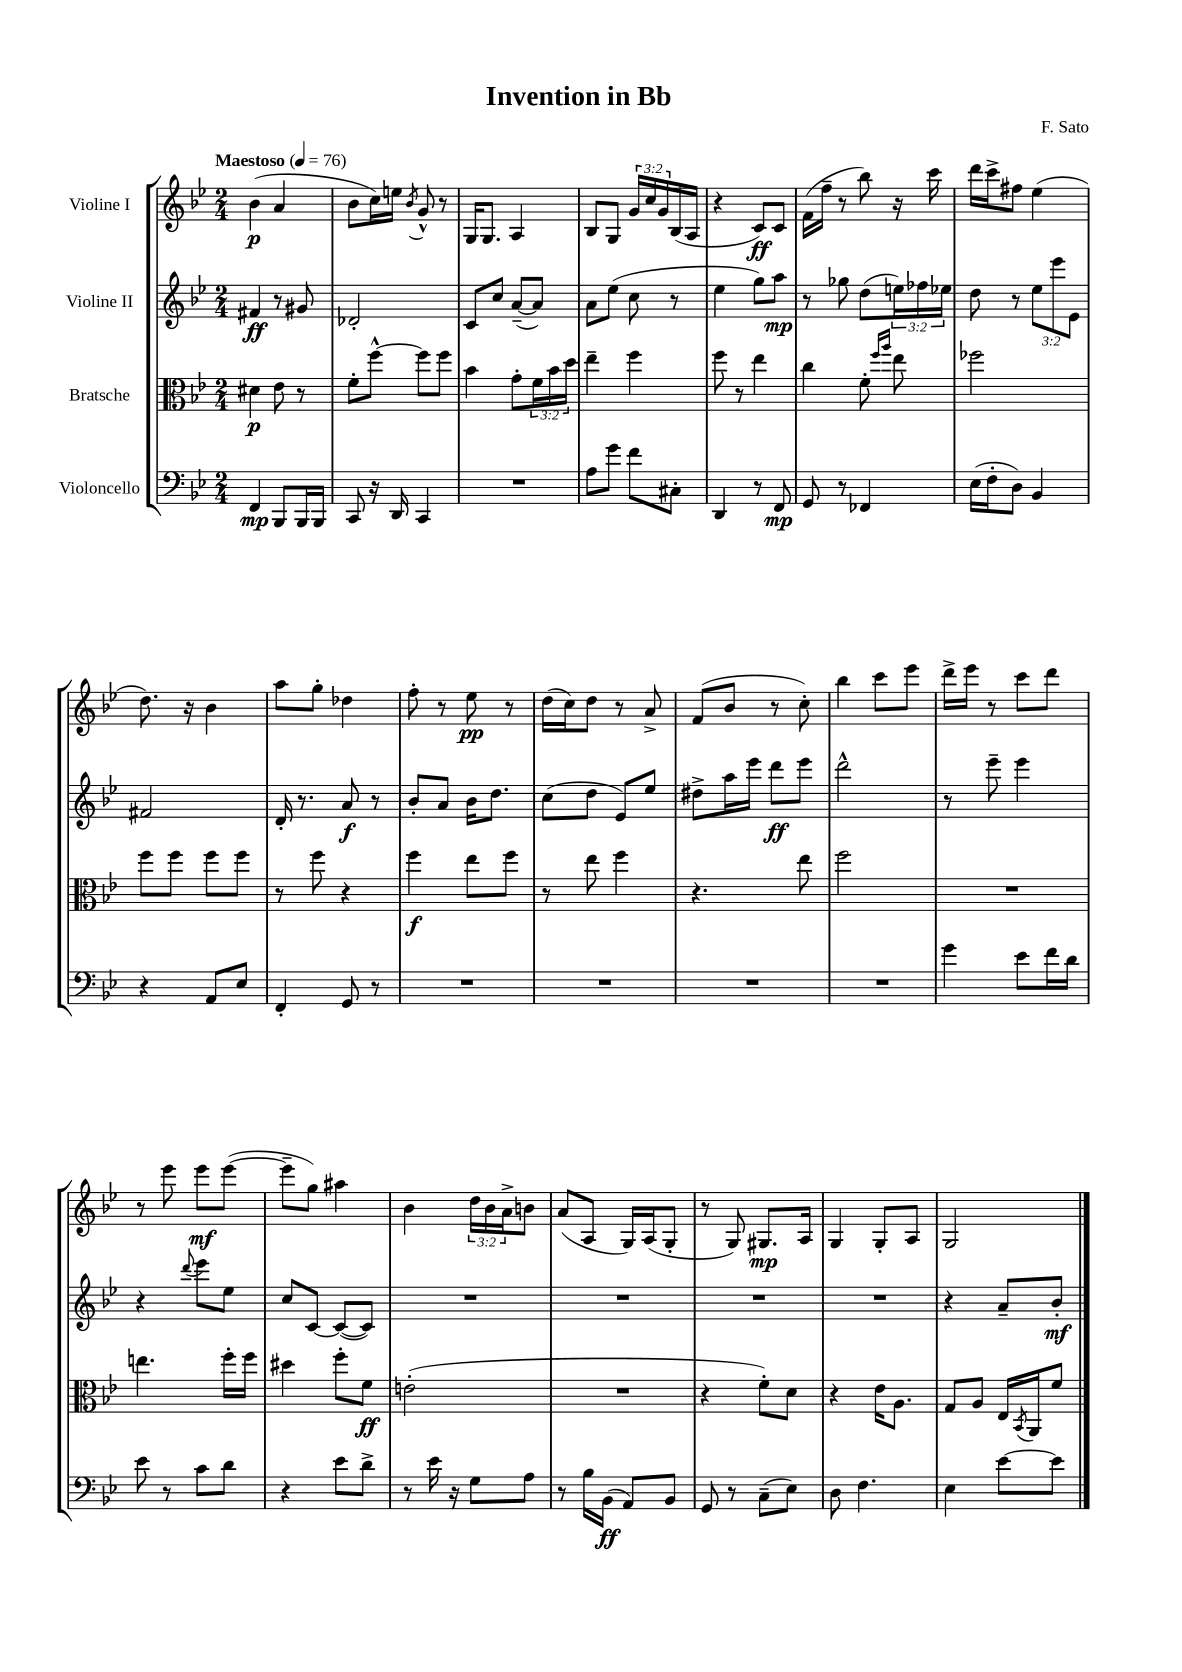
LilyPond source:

\header { title = "Invention in Bb" composer = "F. Sato" }
<<
\new StaffGroup <<
\new Staff = "s0" \with { instrumentName = "Violine I" } {
    \clef treble \key bes \major \numericTimeSignature \time 2/4 \override Staff.TupletNumber.text = #tuplet-number::calc-fraction-text \tempo "Maestoso" 4 = 76
    bes'4\p( a'4 |
    bes'8 c''16) e''16 \acciaccatura { bes'8 } g'8-^ r8 |
    g16 g8. a4 |
    bes8 g8 \tuplet 3/2 { g'16 c''16 g'16 } bes16( a16 |
    r4 c'8\ff) c'8 |
    f'16( f''16-- r8 bes''8) r16 c'''16 |
    d'''16 c'''16-> fis''8 ees''4( |
    d''8.) r16 bes'4 |
    a''8 g''8-. des''4 |
    f''8-. r8 ees''8\pp r8 |
    d''16( c''16) d''8 r8 a'8-> |
    f'8( bes'8 r8 c''8-.) |
    bes''4 c'''8 ees'''8 |
    d'''16-> ees'''16 r8 c'''8 d'''8 |
    r8 ees'''8 ees'''8\mf ees'''8~( |
    ees'''8-- g''8) ais''4 |
    bes'4 \tuplet 3/2 { d''16 bes'16 a'16-> } b'8 |
    a'8( a8 g16) a16( g8-. |
    r8 g8) gis8.\mp a16 |
    g4 g8-. a8 |
    g2 \bar "|." |
}
\new Staff = "s1" \with { instrumentName = "Violine II" } {
    \clef treble \key bes \major \numericTimeSignature \time 2/4 \override Staff.TupletNumber.text = #tuplet-number::calc-fraction-text
    fis'4\ff r8 gis'8 |
    des'2-. |
    c'8 c''8 a'8~--( a'8) |
    a'8 ees''8( c''8 r8 |
    ees''4 g''8) a''8\mp |
    r8 ges''8 d''8( \tuplet 3/2 { e''16) fes''16 ees''16 } |
    d''8 r8 \tuplet 3/2 { ees''8 ees'''8 ees'8 } |
    fis'2 |
    d'16-. r8. a'8\f r8 |
    bes'8-. a'8 bes'16 d''8. |
    c''8( d''8 ees'8) ees''8 |
    dis''8-> a''16 ees'''16 d'''8\ff ees'''8 |
    d'''2-^ |
    r8 ees'''8-- ees'''4 |
    r4 \appoggiatura { d'''8 } ees'''8 ees''8 |
    c''8 c'8~ c'8~( c'8) |
    R2 |
    R2 |
    R2 |
    R2 |
    r4 a'8-- bes'8-.\mf \bar "|." |
}
\new Staff = "s2" \with { instrumentName = "Bratsche" } {
    \clef alto \key bes \major \numericTimeSignature \time 2/4 \override Staff.TupletNumber.text = #tuplet-number::calc-fraction-text
    dis'4\p ees'8 r8 |
    f'8-. f''8~-^ f''8 f''8 |
    bes'4 g'8-. \tuplet 3/2 { f'16 bes'16 d''16 } |
    ees''4-- f''4 |
    f''8 r8 ees''4 |
    c''4 f'8-. \grace { f''16 a''16 } ees''8 |
    fes''2 |
    f''8 f''8 f''8 f''8 |
    r8 f''8 r4 |
    f''4\f ees''8 f''8 |
    r8 ees''8 f''4 |
    r4. ees''8 |
    f''2 |
    R2 |
    e''4. f''16-. f''16 |
    dis''4 f''8-. f'8\ff |
    e'2-.( |
    R2 |
    r4 f'8-.) d'8 |
    r4 ees'16 a8. |
    g8 a8 ees16 \acciaccatura { bes,8 } a,16 f'8 \bar "|." |
}
\new Staff = "s3" \with { instrumentName = "Violoncello" } {
    \clef bass \key bes \major \numericTimeSignature \time 2/4
    f,4\mp bes,,8 bes,,16 bes,,16 |
    c,8 r16 d,16 c,4 |
    R2 |
    a8 g'8 f'8 cis8-. |
    d,4 r8 f,8\mp |
    g,8 r8 fes,4 |
    ees16( f16-. d8) bes,4 |
    r4 a,8 ees8 |
    f,4-. g,8 r8 |
    R2 |
    R2 |
    R2 |
    R2 |
    g'4 ees'8 f'16 d'16 |
    ees'8 r8 c'8 d'8 |
    r4 ees'8 d'8-> |
    r8 ees'16 r16 g8 a8 |
    r8 bes16 bes,16\ff( a,8) bes,8 |
    g,8 r8 c8--( ees8) |
    d8 f4. |
    ees4 ees'8~ ees'8 \bar "|." |
}
>>
>>
\layout { \context { \Score \remove "Bar_number_engraver" } }
